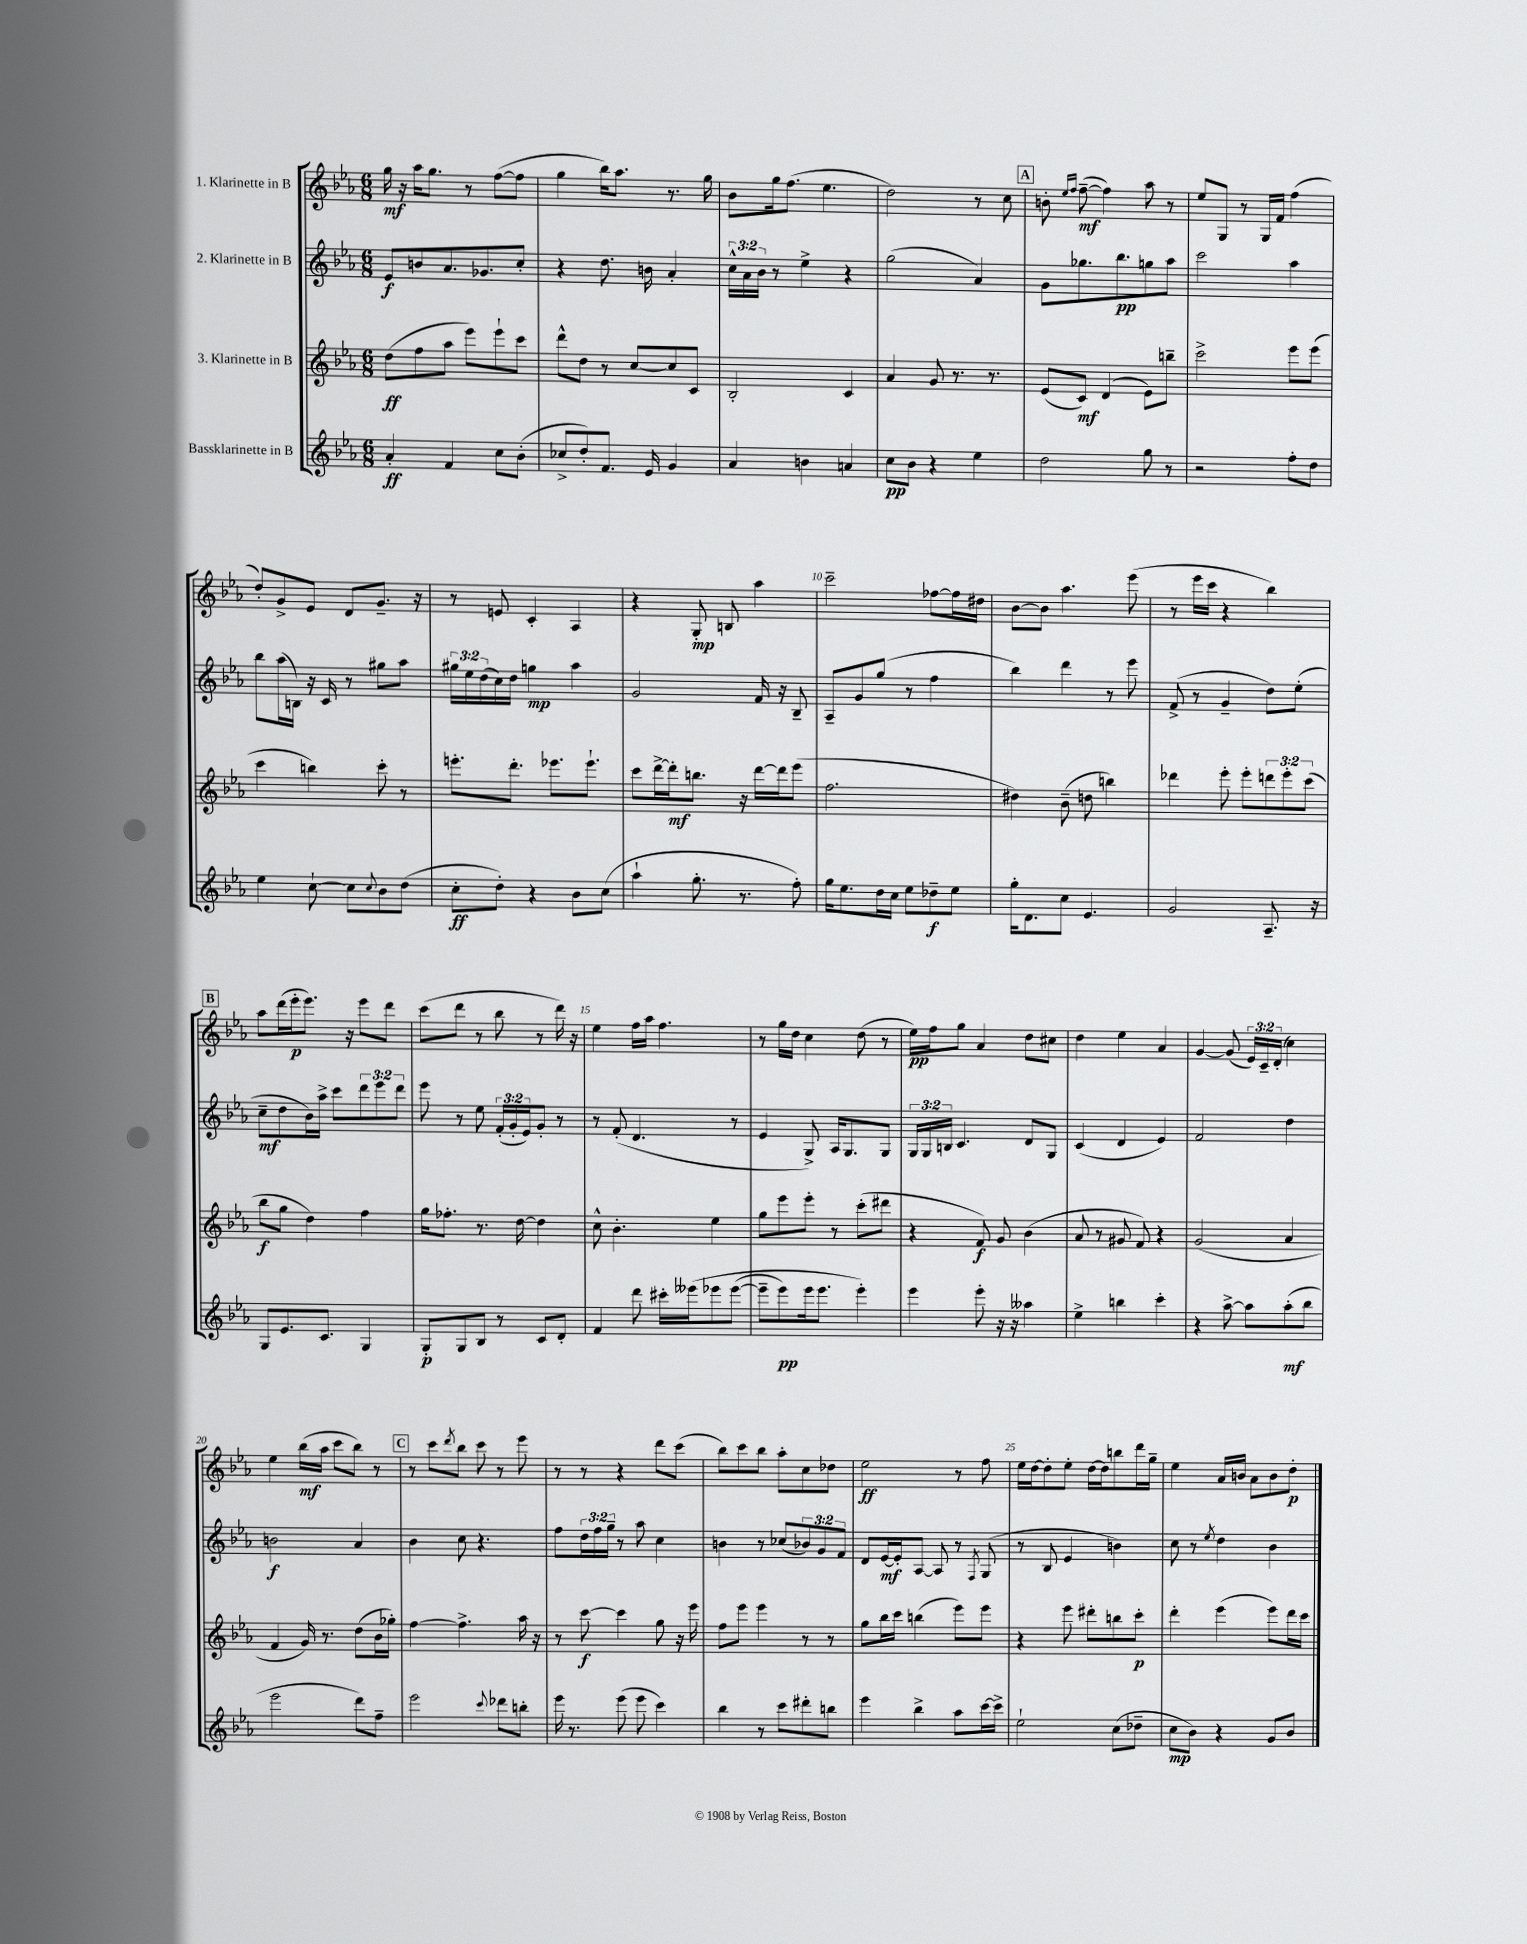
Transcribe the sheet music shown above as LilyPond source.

<<
\new StaffGroup <<
\new Staff = "s0" \with { instrumentName = "1. Klarinette in B" } {
    \clef treble \key ees \major \numericTimeSignature \time 6/8 \override Staff.TupletNumber.text = #tuplet-number::calc-fraction-text
    g''16\mf r16 aes''16 g''8. r8 f''8~( f''8 |
    g''4 bes''16) aes''8. r8. g''16 |
    bes'8 g''16 f''8.( ees''4. |
    d''2) r8 c''8 |
    \mark \markup { \box "A" } b'8-. \grace { ees''16 f''16 } f''8~--\mf( f''4) aes''8 r8 |
    ees''8 g8 r8 g16 f'16 f''4( |
    d''8-.) g'8-> ees'8 d'8 g'8.-- r16 |
    r8 e'8 c'4-. aes4 |
    r4 g8-.\mp b8 aes''4 |
    c'''2-- fes''8~ fes''16 dis''16 |
    bes'8~ bes'8 aes''4. ees'''8( |
    r8 ees'''16 c'''16 r4 bes''4) |
    \mark \markup { \box "B" } aes''8 d'''16( ees'''16-.\p ees'''8.) r16 ees'''8 d'''8 |
    c'''8( d'''8 r8 bes''8 r8 d'''16) r16 |
    ees''4 f''16 aes''16 f''4. |
    r8 g''16 d''16 c''4 d''8( r8 |
    ees''16\pp) f''16 g''8 aes'4 d''8 cis''8 |
    d''4 ees''4 aes'4 |
    g'4~ g'8( \tuplet 3/2 { ees'16) c'16-- d'16-.( } c''4) |
    ees''4 bes''16\mf( aes''16 c'''8 bes''8) r8 |
    \mark \markup { \box "C" } r8 c'''8 \acciaccatura { d'''8 } bes''8 c'''8 r8 ees'''8 |
    r8 r8 r4 d'''8 c'''8( |
    bes''8) c'''8 bes''8 aes''8-. c''8 des''8 |
    ees''2\ff r8 f''8 |
    ees''16 d''16~ d''8-. ees''8-. d''16~ d''16 b''8 d'''16 g''16-- |
    ees''4 aes'16 b'16 aes'8 b'8 d''8-.\p \bar "|." |
}
\new Staff = "s1" \with { instrumentName = "2. Klarinette in B" } {
    \clef treble \key ees \major \numericTimeSignature \time 6/8 \override Staff.TupletNumber.text = #tuplet-number::calc-fraction-text
    ees'8\f b'8 aes'8. ges'8. c''8-. |
    r4 d''8. b'16 aes'4-. |
    \tuplet 3/2 { c''16-^ aes'16 bes'16 } r8 ees''4-> r4 |
    g''2( aes'4) |
    \mark \markup { \box "A" } g'8 ges''8. bes''8.\pp g''8 aes''8 |
    c'''2 aes''4 |
    bes''8 aes''16( b16) r16 c'16 r8 gis''8 aes''8 |
    \tuplet 3/2 { gis''16 ees''16 d''16( } c''16) d''16 g''4\mp aes''4 |
    g'2 f'16 r16 bes8-- |
    aes8-- g'8 g''8( r8 f''4 |
    bes''4) d'''4 r8 ees'''8 |
    f'8->( r8 g'4-- d''8) ees''8-.( |
    \mark \markup { \box "B" } c''8--\mf d''8 bes'16) aes''16-> c'''8 \tuplet 3/2 { d'''8 ees'''8 d'''8 } |
    ees'''8 r8 ees''8 \tuplet 3/2 { f'16-.( g'16-. ees'16) } g'8-. r8 |
    r8 f'8-.( d'4. r8 |
    ees'4 g8->) aes16 g8. g8 |
    \tuplet 3/2 { g16 g16 b16 } c'4. d'8 g8 |
    c'4( d'4 ees'4) |
    f'2 d''4 |
    b'2\f aes'4 |
    \mark \markup { \box "C" } bes'4 c''8 r4. |
    f''8 \tuplet 3/2 { d''16 f''16 g''16-- } r8 aes''8 c''4 |
    b'4 r8 ces''8( \tuplet 3/2 { bes'8) g'8 f'8 } |
    d'8 ees'16~\mf ees'16-. aes8~ aes8 r8 \acciaccatura { f8 } g8( |
    r8 bes8 ees'4 b'4) |
    c''8 r8 \acciaccatura { ees''8 } d''4 bes'4 \bar "|." |
}
\new Staff = "s2" \with { instrumentName = "3. Klarinette in B" } {
    \clef treble \key ees \major \numericTimeSignature \time 6/8 \override Staff.TupletNumber.text = #tuplet-number::calc-fraction-text
    d''8\ff( f''8 aes''8 ees'''8) ees'''8-! c'''8 |
    d'''8-^ d''8 r8 c''8~ c''8 c'8 |
    bes2-. c'4 |
    aes'4 g'8 r8. r8. |
    \mark \markup { \box "A" } ees'8( c'8\mf) d'4( ees'8) b''8-- |
    c'''2-> ees'''8 ees'''8( |
    c'''4 b''4) c'''8-. r8 |
    e'''8.-. d'''8.-. ees'''8. ees'''8.-! |
    c'''8 d'''16~-> d'''16-.\mf b''8. r16 d'''16~ d'''16 ees'''8( |
    f''2. |
    dis''4) bes'8--( d''8 b''4) |
    des'''4 ees'''8-. ees'''8-. \tuplet 3/2 { d'''8 ees'''8-. c'''8( } |
    \mark \markup { \box "B" } bes''8\f g''8 d''4) f''4 |
    g''16 fes''8.-. r8. d''16~ d''4 |
    c''8-^ bes'4.-. ees''4 |
    g''8 ees'''8 ees'''8-. r8 c'''8-.( dis'''8 |
    r4 f'8\f) g'8 bes'4( |
    aes'8 r8 gis'8 f'8) r4 |
    g'2( aes'4 |
    f'4 g'16) r8. d''8( bes'16 ges''16-.) |
    \mark \markup { \box "C" } f''4~ f''4.-> aes''16 r16 |
    r8 c'''8~\f c'''4 g''8 r16 ees'''16 |
    f''8 ees'''8 ees'''4 r8 r8 |
    g''8 bes''16 c'''16 b''4( ees'''8) ees'''8 |
    r4 ees'''8 dis'''8-. b''8 c'''8-.\p |
    d'''4-. ees'''4( ees'''8) d'''16 c'''16 \bar "|." |
}
\new Staff = "s3" \with { instrumentName = "Bassklarinette in B" } {
    \clef treble \key ees \major \numericTimeSignature \time 6/8
    aes'4-.\ff f'4 c''8 bes'8-.( |
    ces''8-> d''8-.) f'8. ees'16 g'4 |
    aes'4 b'4 a'4 |
    c''8\pp bes'8 r4 ees''4 |
    \mark \markup { \box "A" } d''2 g''8 r8 |
    r2 f''8-. d''8 |
    ees''4 c''8~-! c''8 \appoggiatura { c''8 } bes'8 d''8( |
    c''8-.\ff d''8-.) r4 bes'8 c''8( |
    aes''4-! g''8.-. r8. f''8-.) |
    g''16 ees''8. d''16 c''16 ees''8 des''8--\f ees''8 |
    g''16-. d'8. c''8 ees'4. |
    g'2 aes8.-- r16 |
    \mark \markup { \box "B" } g8 ees'8. c'8. g4 |
    g8-.\p g8 bes8 r8 c'8 d'8-. |
    f'4 d'''8 cis'''16-. eeses'''16\( ees'''8 ees'''8~( |
    ees'''8-- ees'''8\pp) ees'''16 ees'''8. ees'''4-.\) |
    ees'''4 ees'''8-. r16 r16 aeses''4 |
    ees''4-> b''4 c'''4-. |
    r4 aes''8~-> aes''8 aes''8-.\mf( bes''8 |
    ees'''2 d'''8) f''8-- |
    \mark \markup { \box "C" } ees'''2 \appoggiatura { c'''8 } des'''8 b''8-. |
    ees'''16 r8. ees'''8( ees'''8 c'''4) |
    bes''4 r8 c'''8 dis'''8-. b''8 |
    ees'''4 bes''4-> aes''8 c'''16~ c'''16-> |
    ees''2-! c''8( des''8-- |
    c''8\mp bes'8) r4 g'8 bes'8 \bar "|." |
}
>>
>>
\layout { \context { \Score \override BarNumber.break-visibility = ##(#f #t #t) barNumberVisibility = #(every-nth-bar-number-visible 5) } }
